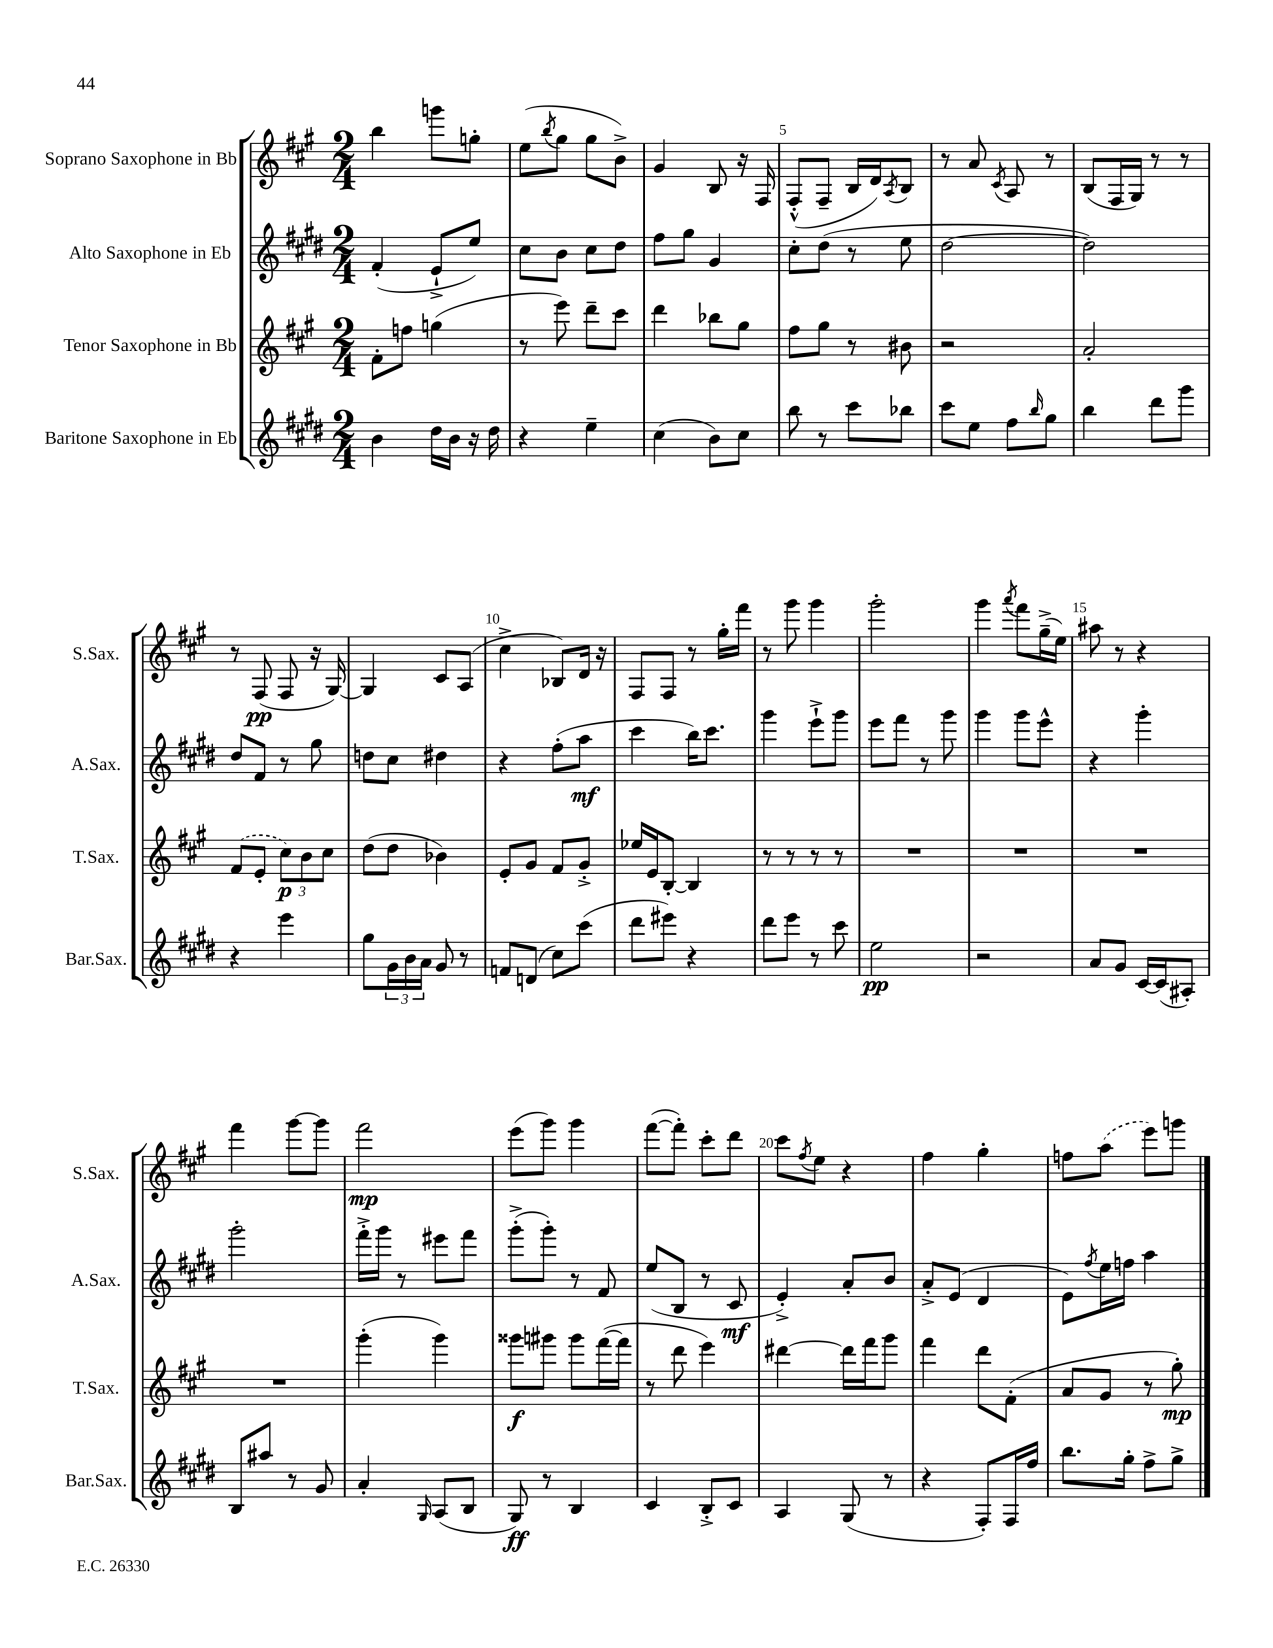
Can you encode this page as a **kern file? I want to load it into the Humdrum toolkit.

**kern	**dynam	**kern	**dynam	**kern	**dynam	**kern	**dynam
*part4	*part4	*part3	*part3	*part2	*part2	*part1	*part1
*staff4	*staff4	*staff3	*staff3	*staff2	*staff2	*staff1	*staff1
*I"Baritone Saxophone in Eb	*	*I"Tenor Saxophone in Bb	*	*I"Alto Saxophone in Eb	*	*I"Soprano Saxophone in Bb	*
*I'Bar.Sax.	*	*I'T.Sax.	*	*I'A.Sax.	*	*I'S.Sax.	*
*clefG2	*	*clefG2	*	*clefG2	*	*clefG2	*
*k[f#c#g#d#]	*	*k[f#c#g#]	*	*k[f#c#g#d#]	*	*k[f#c#g#]	*
*M2/4	*	*M2/4	*	*M2/4	*	*M2/4	*
=2	=2	=2	=2	=2	=2	=2	=2
4b\	.	8f#'\L	.	(4f#'/	.	4bb\	.
.	.	8ffn\J	.	.	.	.	.
16dd#\LL	.	(4ggn\	.	8e`^/L	.	8gggn\L	.
16b\JJ	.	.	.	.	.	.	.
16r	.	.	.	8ee/J)	.	8ggn'\J	.
16dd#\	.	.	.	.	.	.	.
=3	=3	=3	=3	=3	=3	=3	=3
4r	.	8r	.	8cc#\L	.	(8ee\L	.
.	.	.	.	.	.	8qbb/	.
.	.	8eee\)	.	8b\J	.	8gg#\J	.
4ee~\	.	8ddd~\L	.	8cc#\L	.	8gg#\L	.
.	.	8ccc#\J	.	8dd#\J	.	8b^\J)	.
=4	=4	=4	=4	=4	=4	=4	=4
(4cc#\	.	4ddd\	.	8ff#\L	.	4g#/	.
.	.	.	.	8gg#\J	.	.	.
8b\L)	.	8bb-X\L	.	4g#/	.	8B/	.
8cc#\J	.	8gg#\J	.	.	.	16r	.
.	.	.	.	.	.	16F#/	.
=5	=5	=5	=5	=5	=5	=5	=5
8bb\	.	8ff#\L	.	8cc#'\L	.	(8F#'^^/L	.
8r	.	8gg#\J	.	(8dd#\J	.	8F#~/J	.
8ccc#\L	.	8r	.	8r	.	16B/LL	.
.	.	.	.	.	.	16d/J)	.
.	.	.	.	.	.	8qA/	.
8bb-X\J	.	8b#X\	.	8ee\	.	8B/J	.
=6	=6	=6	=6	=6	=6	=6	=6
8ccc#\L	.	2r	.	[2dd#\	.	8r	.
8ee\J	.	.	.	.	.	8a/	.
.	.	.	.	.	.	8qc#/	.
8ff#\L	.	.	.	.	.	8A/	.
16qqbb/	.	.	.	.	.	.	.
8gg#\J	.	.	.	.	.	8r	.
=7	=7	=7	=7	=7	=7	=7	=7
4bb\	.	2a'/	.	2dd#\])	.	(8B/L	.
.	.	.	.	.	.	16F#/L	.
.	.	.	.	.	.	16G#/JJ)	.
8ddd#\L	.	.	.	.	.	8r	.
8ggg#\J	.	.	.	.	.	8r	.
!!LO:LB:g=z
=8	=8	=8	=8	=8	=8	=8	=8
4r	.	(8f#/L	.	8dd#/L	.	8r	.
.	.	8e'/J	.	8f#/J	.	(8F#/	pp
4eee\	.	12cc#\L)	p	8r	.	8F#/	.
.	.	12b\	.	.	.	.	.
.	.	.	.	8gg#\	.	16r	.
.	.	12cc#\J	.	.	.	.	.
.	.	.	.	.	.	[16G#/)	.
=9	=9	=9	=9	=9	=9	=9	=9
8gg#\L	.	(8dd\L	.	8ddn\L	.	4G#/]	.
24g#\L	.	8dd\J	.	8cc#\J	.	.	.
24b\	.	.	.	.	.	.	.
24a\JJ	.	.	.	.	.	.	.
8g#/	.	4b-X\)	.	4dd#X\	.	8c#/L	.
8r	.	.	.	.	.	(8A/J	.
=10	=10	=10	=10	=10	=10	=10	=10
8fn/L	.	8e'/L	.	4r	.	4cc#^\	.
(8dn/J	.	8g#/J	.	.	.	.	.
8cc#\L)	.	8f#/L	.	(8ff#'\L	.	8B-X/L)	.
(8ccc#\J	.	8g#'^/J	.	8aa\J	mf	16d/Jk	.
.	.	.	.	.	.	16r	.
=11	=11	=11	=11	=11	=11	=11	=11
8ddd#\L	.	16ee-X/LL	.	4ccc#\	.	8F#/L	.
.	.	16e/J	.	.	.	.	.
8eee#X\J)	.	[8B'/J	.	.	.	8F#/J	.
4r	.	4B/]	.	16bb\KL)	.	8r	.
.	.	.	.	8.ccc#\J	.	.	.
.	.	.	.	.	.	16gg#'\LL	.
.	.	.	.	.	.	16fff#\JJ	.
=12	=12	=12	=12	=12	=12	=12	=12
8ddd#\L	.	8r	.	4ggg#\	.	8r	.
8eee\J	.	8r	.	.	.	8ggg#\	.
8r	.	8r	.	8eee`^\L	.	4ggg#\	.
8ccc#\	.	8r	.	8ggg#\J	.	.	.
=13	=13	=13	=13	=13	=13	=13	=13
2ee\	pp	2r	.	8eee\L	.	2ggg#'\	.
.	.	.	.	8fff#\J	.	.	.
.	.	.	.	8r	.	.	.
.	.	.	.	8ggg#\	.	.	.
=14	=14	=14	=14	=14	=14	=14	=14
2r	.	2r	.	4ggg#\	.	4ggg#\	.
.	.	.	.	.	.	8qaaa/	.
.	.	.	.	8ggg#\L	.	8fff#\L	.
.	.	.	.	8eee^^\J	.	(16gg#~^\L	.
.	.	.	.	.	.	16ee\JJ)	.
=15	=15	=15	=15	=15	=15	=15	=15
8a/L	.	2r	.	4r	.	8aa#X\	.
8g#/J	.	.	.	.	.	8r	.
[16c#/LL	.	.	.	4ggg#'\	.	4r	.
(16c#/J]	.	.	.	.	.	.	.
8A#X'/J)	.	.	.	.	.	.	.
!!LO:LB:g=z
=16	=16	=16	=16	=16	=16	=16	=16
8B/L	.	2r	.	2ggg#'\	.	4fff#\	.
8aa#X/J	.	.	.	.	.	.	.
8r	.	.	.	.	.	[8ggg#\L	.
8g#/	.	.	.	.	.	8ggg#\J]	.
=17	=17	=17	=17	=17	=17	=17	=17
4a'/	.	(4ggg#'\	.	16fff#'^\LL	.	2fff#\	mp
.	.	.	.	16ggg#\JJ	.	.	.
.	.	.	.	8r	.	.	.
16qqG#/	.	.	.	.	.	.	.
(8A/L	.	4ggg#\)	.	8eee#X\L	.	.	.
8B/J	.	.	.	8fff#\J	.	.	.
=18	=18	=18	=18	=18	=18	=18	=18
8G#/)	ff	8ggg##X\L	f	(8ggg#'^\L	.	(8eee\L	.
8r	.	8ggg#X\J	.	8ggg#'\J)	.	8ggg#\J)	.
4B/	.	8ggg#\L	.	8r	.	4ggg#\	.
.	.	([16fff#\L	.	8f#/	.	.	.
.	.	16fff#\JJ]	.	.	.	.	.
=19	=19	=19	=19	=19	=19	=19	=19
4c#/	.	8r	.	(8ee/L	.	([8fff#\L	.
.	.	8ddd\	.	8B/J	.	8fff#'\J])	.
8B'^/L	.	4eee\)	.	8r	.	8ccc#'\L	.
8c#/J	.	.	.	8c#/	mf	8ddd\J	.
=20	=20	=20	=20	=20	=20	=20	=20
4A/	.	[4ddd#X\	.	4e'^/)	.	8ccc#\L	.
.	.	.	.	.	.	8qff#/	.
.	.	.	.	.	.	8ee\J	.
(8G#/	.	16ddd#\LL]	.	8a'/L	.	4r	.
.	.	16fff#\J	.	.	.	.	.
8r	.	8ggg#\J	.	8b/J	.	.	.
=21	=21	=21	=21	=21	=21	=21	=21
4r	.	4fff#\	.	8a'^/L	.	4ff#\	.
.	.	.	.	(8e/J	.	.	.
8F#'/L)	.	8ddd\L	.	4d#/	.	4gg#'\	.
16F#/L	.	(8f#'\J	.	.	.	.	.
16ff#/JJ	.	.	.	.	.	.	.
=22	=22	=22	=22	=22	=22	=22	=22
8.bb\L	.	8a/L	.	8e\L)	.	8ffn\L	.
.	.	.	.	8qff#/	.	.	.
.	.	8g#/J	.	16ee\L	.	(8aa\J	.
16gg#'\Jk	.	.	.	16ffn\JJ	.	.	.
8ff#^\L	.	8r	.	4aa\	.	8eee\L)	.
8gg#^\J	.	8gg#'\)	mp	.	.	8gggn\J	.
==	==	==	==	==	==	==	==
*-	*-	*-	*-	*-	*-	*-	*-
